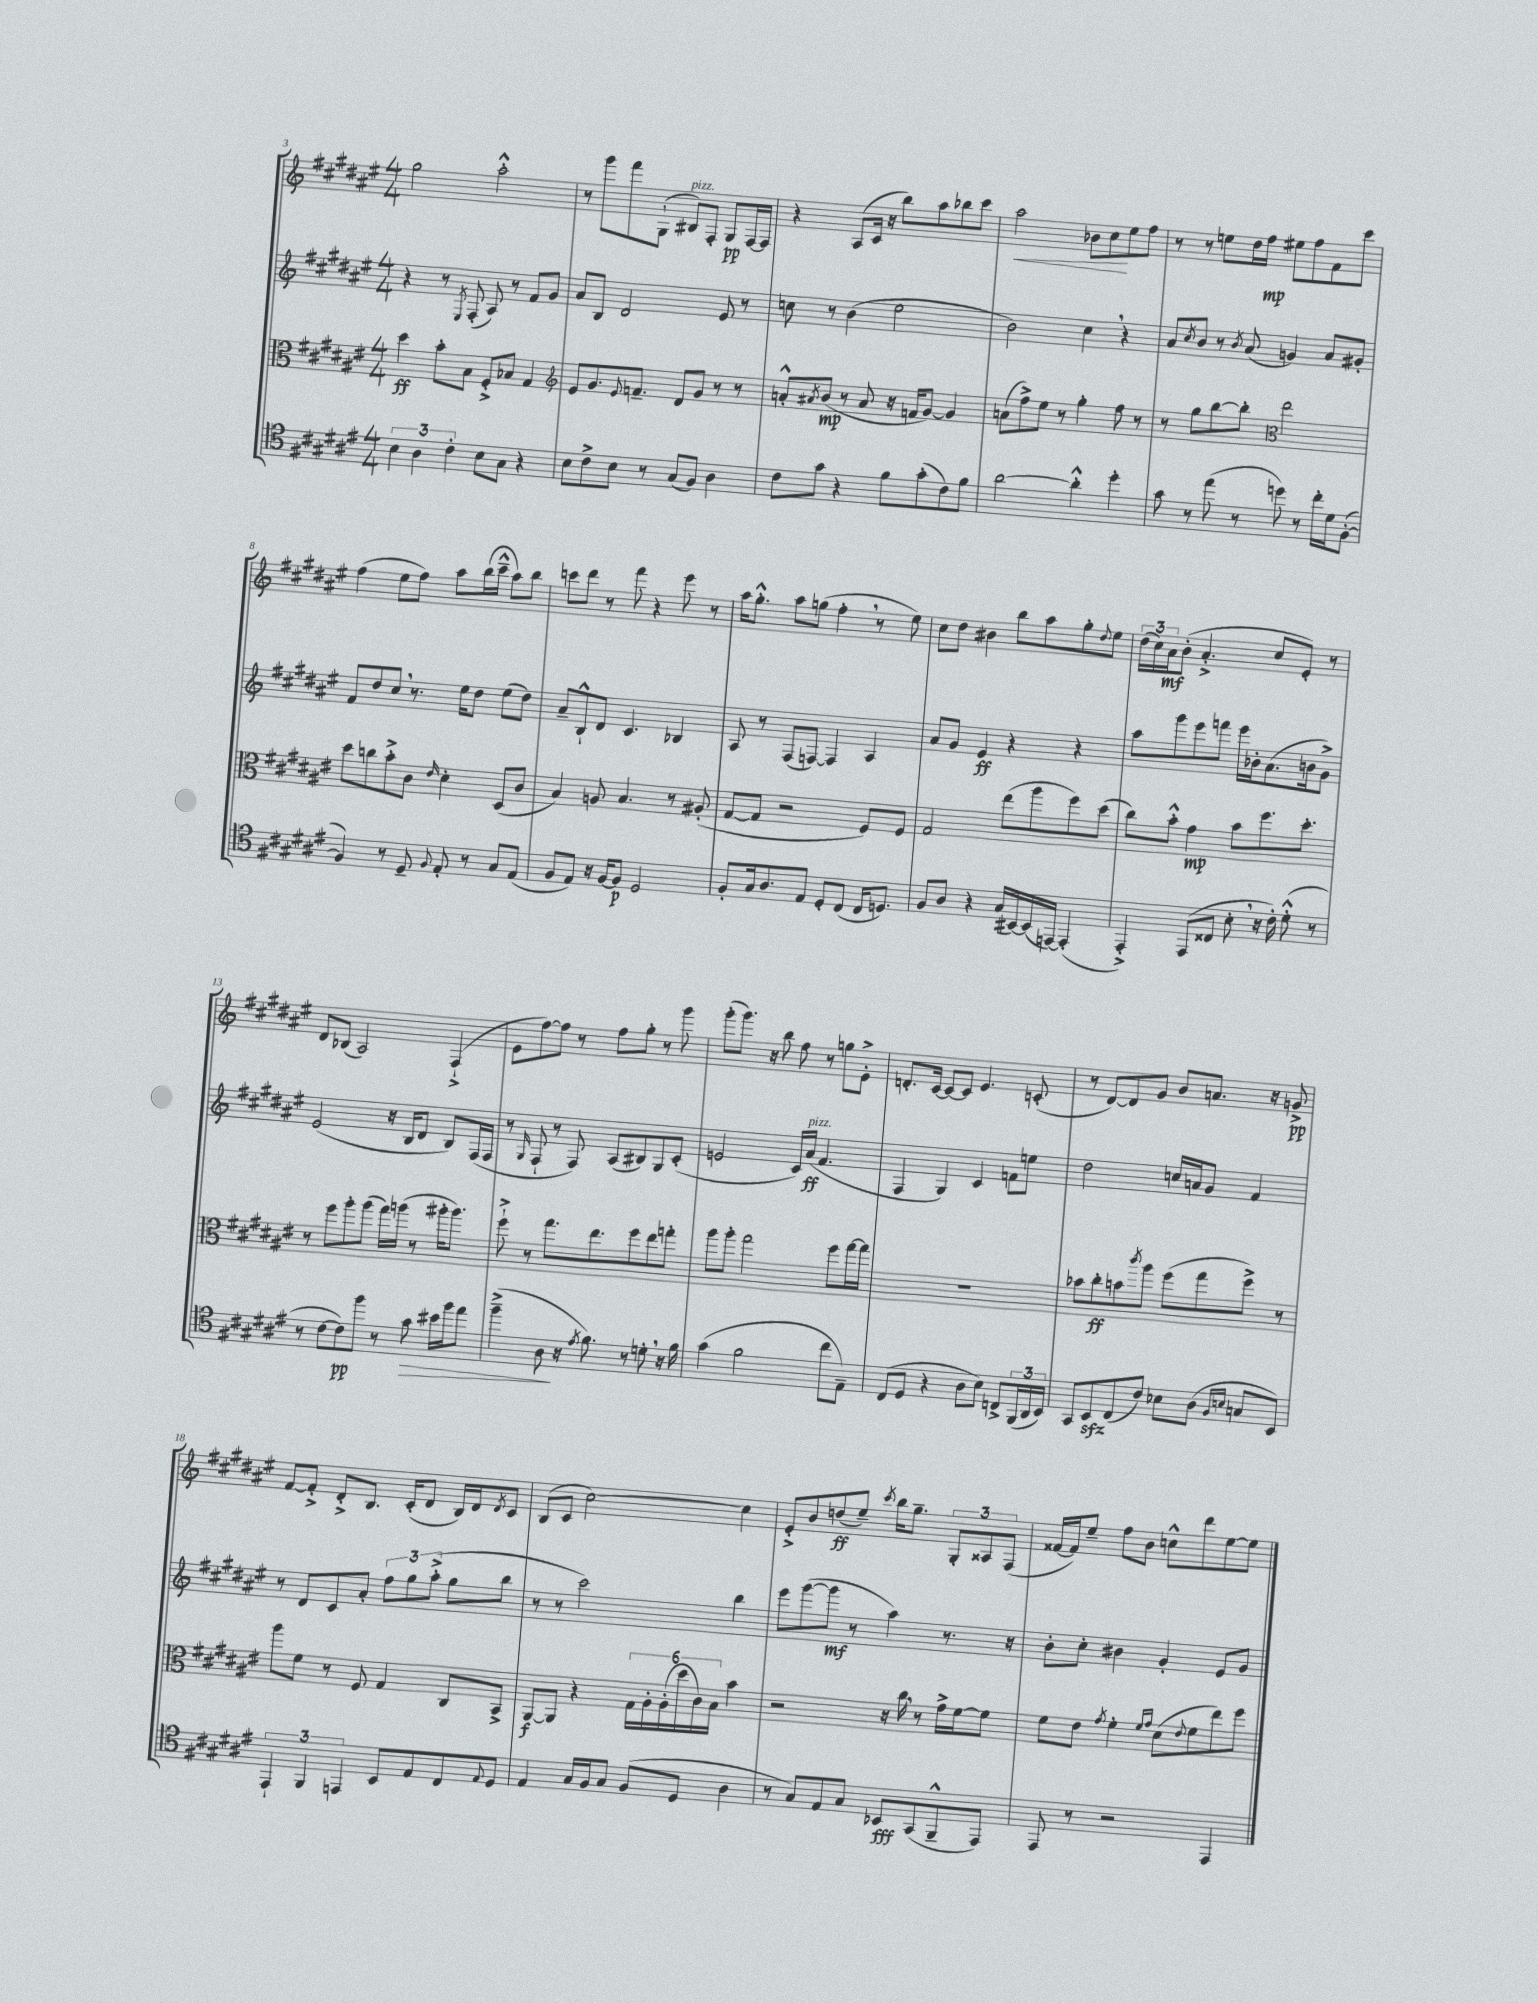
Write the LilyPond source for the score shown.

<<
\new StaffGroup <<
\new Staff = "s0" {
    \clef treble \key fis \major \numericTimeSignature \time 4/4
    gis''2 ais''2-.-^ |
    r8 gis'''8 fis'''8 gis8-!( bis8^\markup { \italic "pizz." }) fis8-. gis8\pp fis16~ fis16 |
    r4 ais8( cis'16 r16 b''8) ais''8 bes''8 cis'''8 |
    ais''2\< bes'8 cis''8\! eis''8 fis''8 |
    r8 r8 e''8 dis''16 fis''16\mp eis''8 fis''8 fis'8 cis'''8 |
    fis''4( eis''8 fis''8) ais''8 b''16( cis'''16---^ ais''8) b''8 |
    c'''8 dis'''8 r8 fis'''8 r4 eis'''8 r8 |
    ais''16 gis''8.-.-^ ais''8 g''8( fis''4-. \breathe r8 eis''8) |
    cis''8 dis''8 bis'4 b''8 ais''8 gis''8-. \appoggiatura { dis''8 } eis''8 |
    \tuplet 3/2 { dis''16( cis''16) ais'16\mf } b'8-.( ais'4.-.-> cis''8 eis'8-.) r8 |
    dis'8 bes8( ais2) fis4-!->( |
    eis'8 fis''8~) fis''8 r8 fis''8 gis''8-. r8 gis'''8 |
    gis'''8-.( gis'''8.) r16 b''8 fis''8 r8 g''8 eis'8-.-> |
    d'8.-. cis'16~ cis'8~ cis'8 eis'4. c'8-.( |
    r8 dis'8~) dis'8 gis'8 b'8 a'8. r16 g'8->\pp |
    fis'8~ fis'8-.-> dis'8-.-> b8. cis'16-.( dis'8 b16) dis'16 \acciaccatura { dis'8 } cis'8 |
    b8( cis'8 cis''2~) cis''4 |
    eis'8-.-> b'8 d''8\ff( eis''8--) \acciaccatura { cis'''8 } b''16 gis''8.-- \tuplet 3/2 { gis8-. aisis8 fis8( } |
    fisis'16~ fisis'16) eis''8-- fis''8 b'8 c''8-^ dis'''8 eis''8~ eis''8 \bar "|." |
}
\new Staff = "s1" {
    \clef treble \key fis \major \numericTimeSignature \time 4/4
    r4 r8 \acciaccatura { eis8 } fis8-.( ais8) r8 fis'8 gis'8 |
    ais'8 b8 dis'2 eis'8 r8 |
    c''8 r8 b'4( eis''2 |
    b'2) cis''4 \breathe r4 |
    ais'8 \acciaccatura { cis''8 } b'8 r8 \acciaccatura { b'8 } ais'8( g'4) ais'8 gis'8-. |
    fis'8 dis''8 cis''8 \breathe r8. eis''16 dis''8 eis''8( dis''8) |
    ais'8-- b8-!-^ dis'8 cis'4. bes4 |
    ais8 r8 fis8( f8~) f4 ais4 |
    ais'8 gis'8 eis'4\ff r4 r4 |
    ais''8 gis'''8 eis'''8 f'''8 eis'''16 bes'16-. ais'8.( b'16 gis'8->) |
    eis'2( r16 b16 dis'8 b8) fis16( fis16 |
    r8 \grace { gis16 } fis8-! r8 fis8) ais8( bis8) gis8 cis'8-.( |
    e'2 cis'16) ais'16\ff^\markup { \italic "pizz." }( fis'4. |
    fis4 gis4) cis'4 f'8 e''8 |
    dis''2 c''16 a'16 gis'8 fis'4 |
    r8 dis'8 cis'8 ais'8-. \tuplet 3/2 { fis''8 gis''8 ais''8-.->( } gis''8 b''8 |
    r8 r8 cis'''2) b''4 |
    eis'''8 gis'''8~( gis'''8\mf r8 ais''4) r8. r16 |
    b'8-. cis''8-. bis'4 gis'4-. eis'8 gis'8 \bar "|." |
}
\new Staff = "s2" {
    \clef alto \key fis \major \numericTimeSignature \time 4/4
    dis''4\ff b'8-. b8 fis8-.-> bes8 gis4 |
    \clef treble eis'8 gis'8. \appoggiatura { eis'8 } f'8.-- dis'8 gis'8 r8 r8 |
    a'8-.-^ \acciaccatura { ais'8 } b'8\mp( r8 ais'8 r16 f'16 gis'8~) gis'4 |
    a'8( fis''8->) eis''8 r8 gis''4-. fis''8 r8 |
    r8 gis''8 b''8~ b''8-. \clef alto eis''2 |
    dis''8 c''8 b'8-.-> cis'8 \grace { eis'16 } dis'4-. dis8( cis'8 |
    b4) a8 b4. r8 ais8-.( |
    gis8~ gis8 r2 fis8) fis8 |
    gis2 eis''8( ais''8 fis''8) dis''8( |
    cis''8) b'8-.-^ gis'4\mp b'8 fis''8. dis''8.-. |
    r8 fis''8 ais''8-. ais''8( gis''16) a''16( r8 ais''16-. ais''8.) |
    fis''8-!-> r8 gis''8. eis''8. fis''8 eis''8 g''8-. |
    ais''8 ais''8-. gis''2 fis''8 gis''16~ gis''16 |
    R1 |
    bes'8 cis''8-.\ff b'8 \acciaccatura { cis'''8 } ais''8 fis''8( gis''8 fis''8->) r8 |
    ais''8 fis'8 r8 fis8 gis4 cis8 b,8-> |
    ais,8~\f ais,8 r4 \tuplet 6/4 { gis16 ais16-. ais16-.( dis''16 cis'16) b16 } b'4 |
    r2 r16 cis''16 \breathe r8 gis'16-> fis'16~ fis'8 |
    fis'8 eis'8 \acciaccatura { gis'8 } fis'4-. \grace { fis'16 gis'16 } dis'8( \appoggiatura { eis'8 } fis'8 eis''8) fis''8 \bar "|." |
}
\new Staff = "s3" {
    \clef tenor \key fis \major \numericTimeSignature \time 4/4
    \tuplet 3/2 { b4 ais4 cis'4-. } b8 gis8 r4 |
    b8 cis'8-> b8 r8 gis8( fis8) ais4 |
    cis'8 gis'8 r4 fis'8 gis'8-.( cis'8) fis'8 |
    ais'2~ ais'4-.-^ dis''4-. |
    gis'8 r8 eis''8( r8 d''8) r8 cis''16-. dis'16 fis8~-.( |
    fis4) r8 dis8-- \appoggiatura { fis8 } eis8-. r8 gis8 eis8( |
    fis8 eis8) r16 fis16~ fis8\p dis2 |
    fis8-. gis16 ais8. eis8 dis8-. cis8( cis16 d8.) |
    fis8 ais8 r4 gis16( bis,16~) bis,16( e,16~) e,4-.( |
    eis,4-.->) eis,8( cisis8 b8-. \breathe r16 cis'16-.) dis'8-.-^( r8 |
    r8 cis'8~ cis'8\pp) fis''8 r8 gis'8\> bis'16 fis''16 eis''8 |
    fis''4--->( ais8\! r16 \acciaccatura { eis'8 } fis'8.) r8 d'8-. \breathe r16 fis'16 |
    gis'4( fis'2 cis''8 eis8--) |
    cis8( dis8 r4 ais8 b8) c8-> \tuplet 3/2 { fis,16( ais,16 b,16) } |
    gis,8 b,8\sfz cis8( cis'8) bes8 ais8( \grace { fis16 b16 } g8 b,8) |
    \tuplet 3/2 { eis,4-! fis,4 e,4 } b,8 eis8 cis8 \appoggiatura { eis8 } dis8 |
    eis4 gis16 fis16 gis8 fis8( dis8 ais4 |
    r8 gis8) eis8 gis8 bes,8\fff gis,8( fis,8---^ eis,8) |
    eis,8 r8 r2 eis,4 \bar "|." |
}
>>
>>
\layout { \context { \Score currentBarNumber = #3 } }
